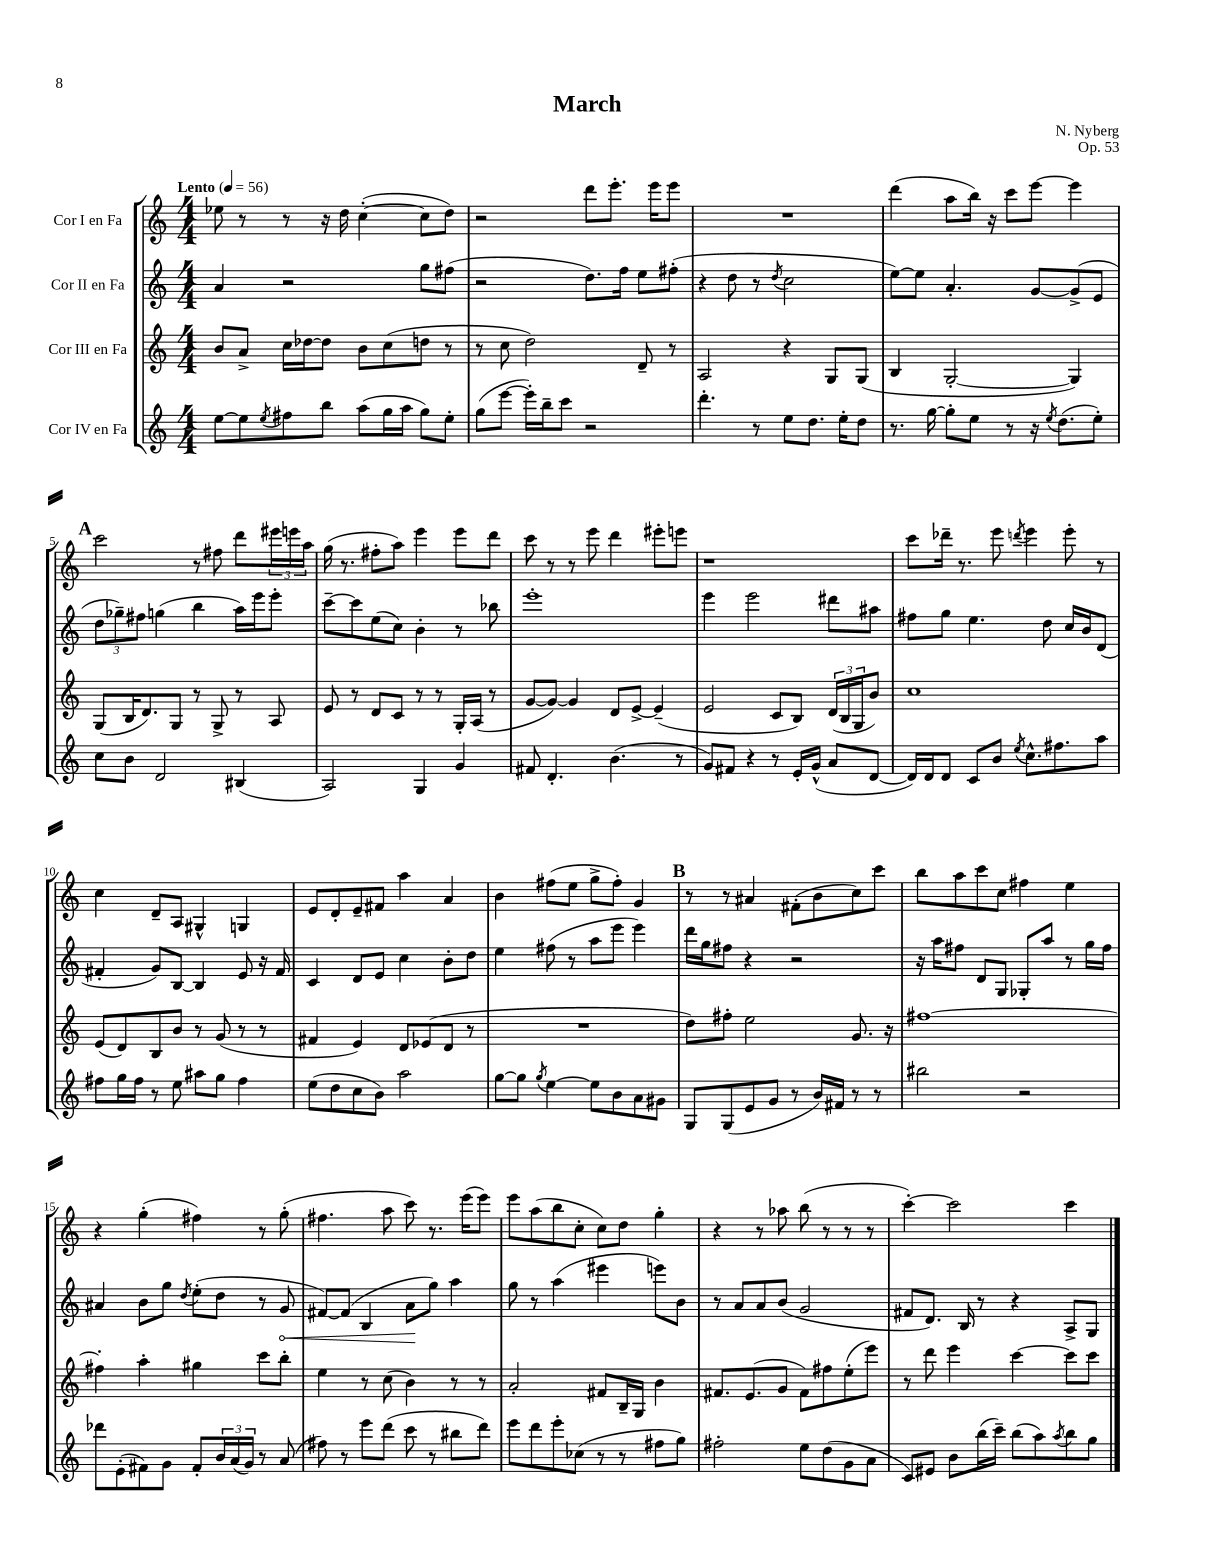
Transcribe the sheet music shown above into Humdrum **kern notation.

**kern	**kern	**kern	**kern
*staff4	*staff3	*staff2	*staff1
*clefG2	*clefG2	*clefG2	*clefG2
*k[]	*k[]	*k[]	*k[]
*M4/4	*M4/4	*M4/4	*M4/4
*MM56	*MM56	*MM56	*MM56
[8ee	8b	4a	8ee-
8ee]	8a^	.	8r
8qee	.	.	.
8ff#	16cc	2r	8r
.	[16dd-	.	.
8bb	8dd-]	.	16r
.	.	.	16dd
(8aa	8b	.	([4cc'
16gg	(8cc	.	.
16aa	.	.	.
8gg)	8dd	8gg	8cc]
8ee'	8r	(8ff#	8dd)
=	=	=	=
(8gg	8r	2r	2r
[8eee	8cc	.	.
16eee'])	2dd)	.	.
16bb~	.	.	.
8ccc	.	.	.
2r	.	8.dd)	8ddd
.	.	.	8.eee'
.	.	16ff	.
.	8d~	8ee	.
.	.	.	16eee
.	8r	(8ff#'	8eee
=	=	=	=
4.ddd'	2A	4r	1r
.	.	8dd	.
8r	.	8r	.
.	.	8qdd	.
8ee	4r	2cc	.
8.dd	.	.	.
.	8G	.	.
16ee'	.	.	.
8dd	(8G	.	.
=	=	=	=
8.r	4B	[8ee)	(4ddd
.	.	8ee]	.
[16gg	.	.	.
8gg']	[2G'	4.a'	8aa
8ee	.	.	16bb)
.	.	.	16r
8r	.	.	8ccc
16r	.	[8g	[8eee
8qee	.	.	.
(8.dd	.	.	.
.	4G])	(8g^]	4eee]
8ee')	.	8e	.
=	=	=	=
8cc	(8G	12dd	2ccc
.	.	12gg-~)	.
8b	16B	.	.
.	.	12ff#	.
.	8.d)	.	.
2d	.	(4gg	.
.	8G	.	.
.	8r	4bb	8r
.	8G^	.	8ff#
(4B#	8r	16aa)	8ddd
.	.	16eee	.
.	8A	8eee'	24eee#
.	.	.	24eee
.	.	.	24aa
=	=	=	=
2A)	8e	[8ccc~	(16gg
.	.	.	8.r
.	8r	8ccc]	.
.	8d	(8ee	8ff#'
.	8c	8cc)	8aa)
4G	8r	4b'	4eee
.	8r	.	.
4g	16G'	8r	8eee
.	(16A	.	.
.	8r	8bb-	8ddd
=	=	=	=
8f#	[8g	1eee'	8ccc
4.d'	8g_)	.	8r
.	4g]	.	8r
.	.	.	8eee
(4.b	8d	.	4ddd
.	[8e^	.	.
.	(4e~]	.	8eee#'
8r	.	.	8eee
=	=	=	=
8g)	2e	4eee	1r
8f#	.	.	.
4r	.	2eee	.
8r	8c	.	.
16e'	8B)	.	.
(16g^^	.	.	.
8a	(24d	8ddd#	.
.	24B	.	.
.	24G	.	.
[8d	8b)	8aa#	.
=	=	=	=
16d])	1cc	8ff#	8ccc
16d	.	.	.
8d	.	8gg	16ddd-~
.	.	.	8.r
8c	.	4.ee	.
8b	.	.	8eee
8qee	.	.	8qddd
8.cc^^	.	.	4eee
.	.	8dd	.
8.ff#	.	.	.
.	.	16cc	8eee'
.	.	16b	.
8aa	.	(8d	8r
=	=	=	=
8ff#	(8e	4f#'	4cc
16gg	8d)	.	.
16ff#	.	.	.
8r	8B	8g)	8d~
8ee	8b	[8B	8A
8aa#	8r	4B]	4G#^^
8gg	(8g	.	.
4ff#	8r	8e	4G
.	8r	16r	.
.	.	16f#	.
=	=	=	=
(8ee	4f#	4c	8e
8dd	.	.	8d'
8cc	4e)	8d	8e~
8b)	.	8e	8f#
2aa	8d	4cc	4aa
.	(8e-	.	.
.	8d	8b'	4a
.	8r	8dd	.
=	=	=	=
[8gg	1r	4ee	4b
8gg]	.	.	.
8qgg	.	.	.
[4ee	.	(8ff#	(8ff#
.	.	8r	8ee
8ee]	.	8aa	8gg^
8b	.	8eee	8ff#')
8a	.	4eee)	4g
8g#	.	.	.
=	=	=	=
8G	8dd)	16ddd	8r
.	.	16gg	.
(8G	8ff#'	8ff#	8r
8e	2ee	4r	4a#
8g	.	.	.
8r	.	2r	(8f#'
16b)	.	.	8b
16f#	.	.	.
8r	8.g	.	8cc)
8r	.	.	8ccc
.	16r	.	.
=	=	=	=
2bb#	[1ff#	16r	8bb
.	.	16aa	.
.	.	8ff#	8aa
.	.	8d	8ccc
.	.	8G	8cc
2r	.	8G-'	4ff#
.	.	8aa	.
.	.	8r	4ee
.	.	16gg	.
.	.	16ff#	.
=	=	=	=
8ddd-	4ff#']	4a#	4r
(8e'	.	.	.
8f#)	4aa'	8b	(4gg'
8g	.	8gg	.
.	.	8qdd	.
8f#'	4gg#	(8ee'	4ff#)
24b	.	8dd	.
(24a	.	.	.
24g)	.	.	.
8r	8ccc	8r	8r
(8a	8bb'	8g	(8gg'
=	=	=	=
8ff#)	4ee	[8f#)	4.ff#
8r	.	(8f#]	.
8eee	8r	4B	.
(8ddd	(8cc	.	8aa
8ccc	4b)	8a	8ccc)
8r	.	8gg)	8.r
8bb#	8r	4aa	.
.	.	.	(16eee
8ddd)	8r	.	8eee)
=	=	=	=
8eee	2a'	8gg	8eee
8ddd	.	8r	(8aa
8eee'	.	(4aa	8bb
(8cc-	.	.	8cc'
8r	8f#	4eee#	8cc)
8r	16B~	.	8dd
.	16G	.	.
8ff#	4b	8eee)	4gg'
8gg)	.	8b	.
=	=	=	=
2ff#'	8.f#	8r	4r
.	.	8a	.
.	(8.e	.	.
.	.	8a	8r
.	8g	(8b	8aa-
8ee	8f#)	2g	(8bb
(8dd	8ff#	.	8r
8g	(8ee'	.	8r
8a	8eee)	.	8r
=	=	=	=
8c)	8r	8f#	[4ccc')
8e#	8ddd	8.d)	.
8b	4eee	.	2ccc]
.	.	16B	.
(16bb	.	8r	.
16ccc~)	.	.	.
(8bb	[4ccc	4r	.
8aa)	.	.	.
8qaa	.	.	.
8bb	8ccc]	8A^	4ccc
8gg	8ccc	8G	.
==	==	==	==
*-	*-	*-	*-
